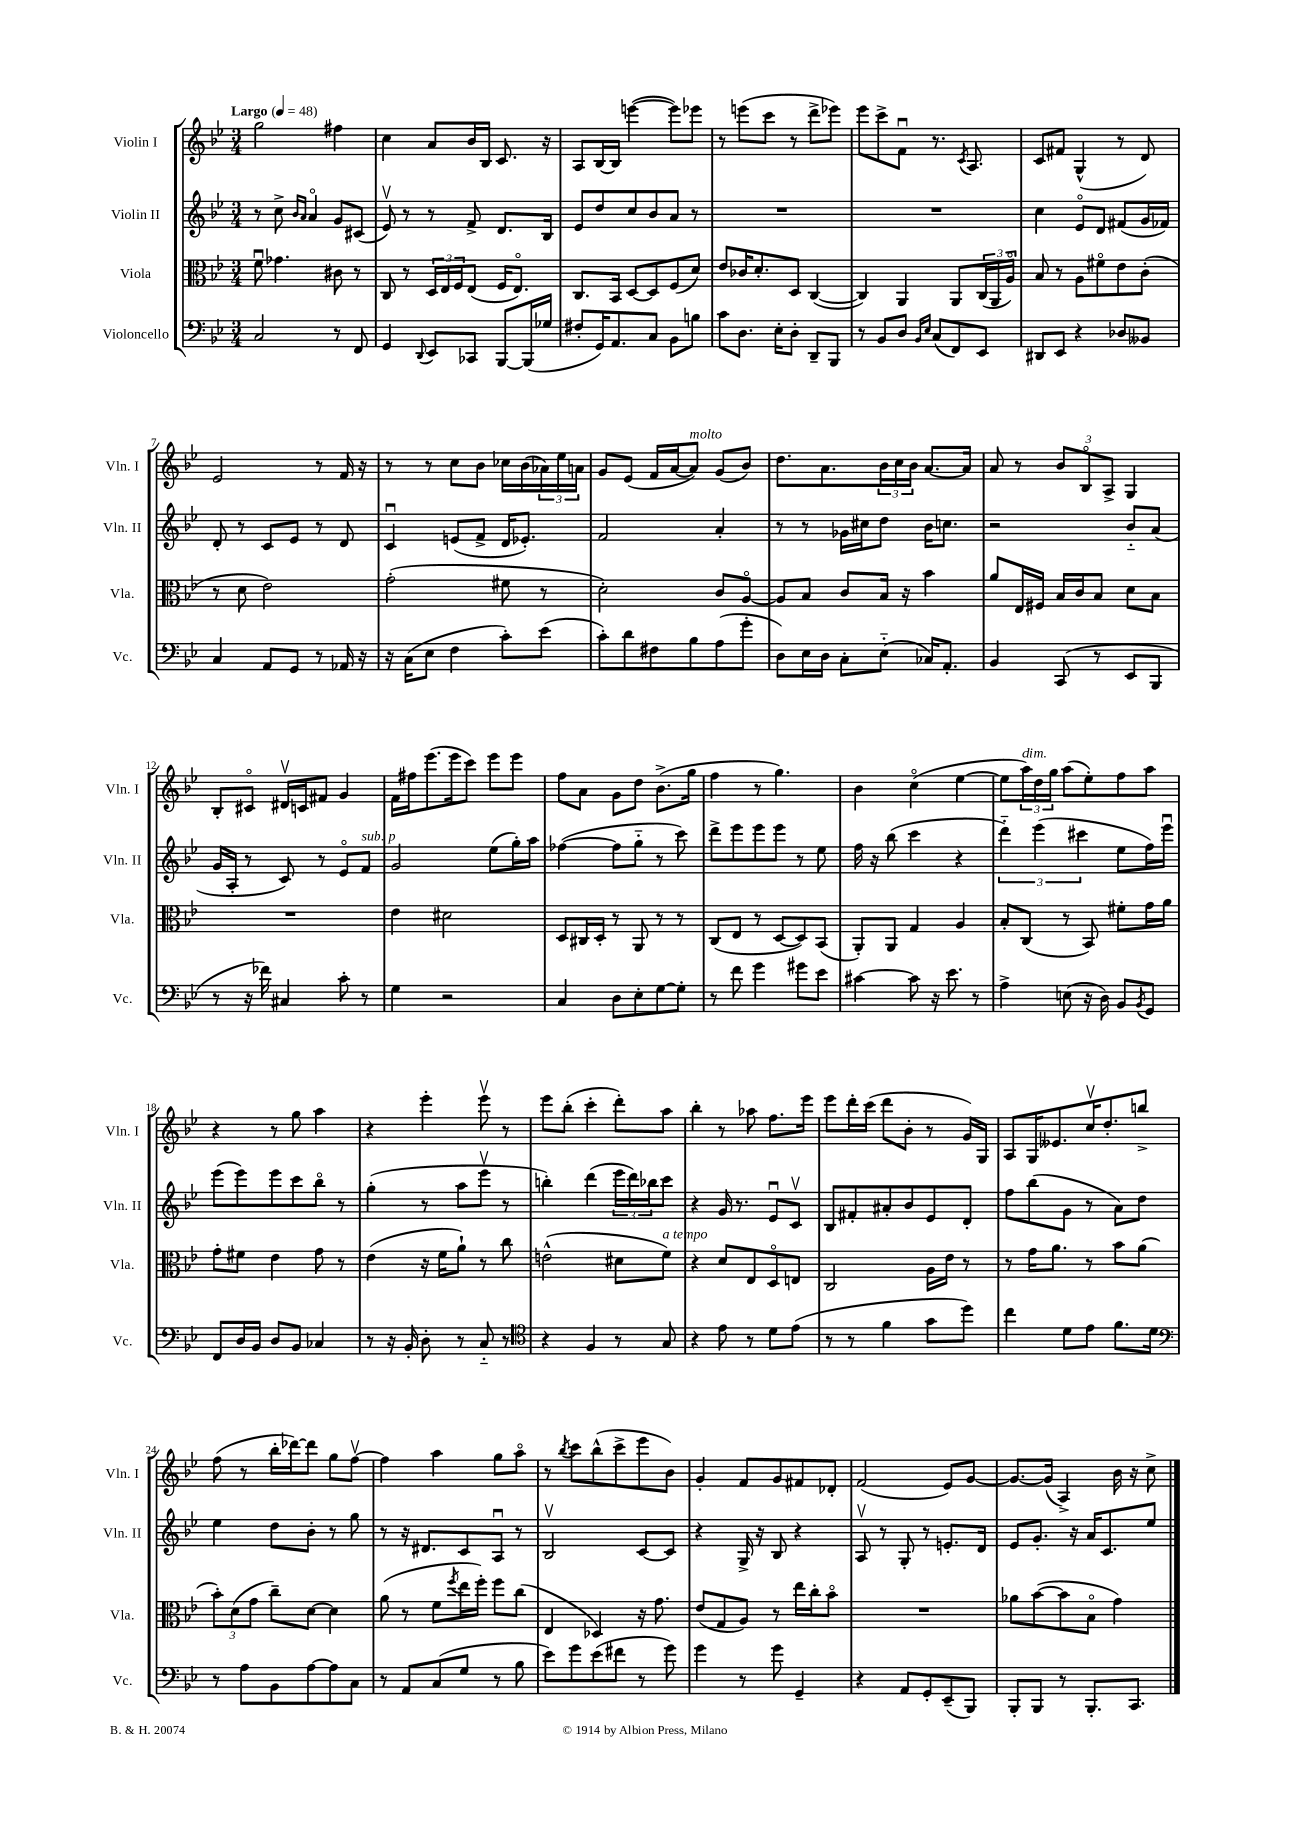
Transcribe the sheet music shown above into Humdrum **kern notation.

**kern	**kern	**kern	**kern
*part4	*part3	*part2	*part1
*staff4	*staff3	*staff2	*staff1
*I"Violoncello	*I"Viola	*I"Violin II	*I"Violin I
*I'Vc.	*I'Vla.	*I'Vln. II	*I'Vln. I
*clefF4	*clefC3	*clefG2	*clefG2
*k[b-e-]	*k[b-e-]	*k[b-e-]	*k[b-e-]
*M3/4	*M3/4	*M3/4	*M3/4
*MM48	*MM48	*MM48	*MM48
=1	=1	=1	=1
!	!	!	!LO:TX:a:B:t=Largo
2C/	8fu\	8r	2gg\
.	4.g-X\	8cc^\	.
.	.	16qqb-/LL	.
.	.	16qqa/JJ	.
.	.	4a/	.
8r	8c#X\	8g/L	4ff#X\
8FF/	8r	(8c#X/J	.
=2	=2	=2	=2
4GG/	8C/	8e-v/)	4cc\
.	8r	8r	.
8qqDD/	.	.	.
8EE-/L	24D/LL	8r	8a/L
.	24E-/	.	.
.	24F/J	.	.
8CC-X/J	(8E-/J	8f^/	16b-/L
.	.	.	16B-/JJ
[8BBB-/L	16F/KL	8.d/L	8.c/
.	8.E-/J)	.	.
(16BBB-/L]	.	.	.
16G-X/JJ	.	16B-/Jk	16r
=3	=3	=3	=3
8F#X'/L	8.C/L	8e-/L	8A/L
16GG/K)	.	8dd/	[16B-/L
8.AA/	16BB-/Jk	.	16B-/JJ]
.	[8D/L	8cc/	([4eeen\
8C/J	8D/]	8b-/	.
8BB-\L	(8F/	8a/J	8eee\L])
8Bn\J	8d/J)	8r	8eee-X\J
=4	=4	=4	=4
8c\L	8e-/L	2.r	8r
8.D\J	16c-X/K	.	(8eeen\L
.	8.d'/	.	.
.	.	.	8ccc\J
16E-'\KL	.	.	.
8D'\J	8D/J	.	8r
8DD~/L	([4C/	.	8ddd^\L
8BBB-/J	.	.	8eee-X\J)
=5	=5	=5	=5
8r	4C/])	2.r	8eee-\L
8BB-/L	.	.	8ccc^\
8D/J	4AA/	.	8fu\J
16qqBB-/LL	.	.	.
16qqE-/JJ	.	.	.
(8C/L	.	.	8.r
8FF/)	8AA/L	.	.
.	.	.	8qc/
.	.	.	8.A/
8EE-/J	(24C/L	.	.
.	24AA/	.	.
.	24A/JJ)	.	.
=6	=6	=6	=6
8DD#X/L	8B-/	4cc\	8c/L
8EE-/J	8r	.	8f#X/J
4r	8A\L	8e-/L	(4G^^/
.	8f#X\	8d/J	.
8D-X/L	8e-\	(8f#X/L	8r
8BB--X/J	(8c'\J	16g/L	8d/)
.	.	16f-X/JJ)	.
!!LO:LB:g=z
=7	=7	=7	=7
4C/	8r	8d'/	2e-/
.	8d\	8r	.
8AA/L	2e-\)	8c/L	.
8GG/J	.	8e-/J	.
8r	.	8r	8r
16AA-X/	.	8d/	16f/
16r	.	.	16r
=8	=8	=8	=8
16r	(2g'\	4cu/	8r
(16C\KL	.	.	.
8E-\J	.	.	8r
4F\	.	(8en/L	8cc\L
.	.	8f^/J	8b-\J
8c'\L)	8f#X\	16d/KL	16cc-X\LL
.	.	8.e-X'/J)	(16b-\
(8e-\J	8r	.	24a-X\)
.	.	.	24ee-\
.	.	.	24an\JJ
=9	=9	=9	=9
8c'\L)	2d'\)	2f/	8g/L
8d\	.	.	(8e-/J
8F#X\	.	.	16f/LL
.	.	.	[16a/J
!	!	!	!LO:TX:a:i:t=molto
8B-\	.	.	8a/J])
(8A\	8c/L	4a'/	(8g/L
8g'\J	[8A/J	.	8b-/J)
=10	=10	=10	=10
8D\L)	8A/L]	8r	8.dd\L
16E-\L	8B-/J	8r	.
16D\JJ	.	.	8.a\
8C'\L	8c/L	16g-X\LL	.
.	.	16cc#X\J	.
(8E-\J	16B-/Jk	8dd\J	24b-\L
.	.	.	24cc\
.	16r	.	.
.	.	.	24b-\JJ
16C-X/KL)	4b-\	16b-\KL	[8.a/L
8.AA'/J	.	8.ccn\J	.
.	.	.	16a/Jk]
=11	=11	=11	=11
4BB-/	8a/L	2r	8a/
.	16E-/L	.	8r
.	16F#X/JJ	.	.
(8CC/	16B-/LL	.	12b-/L
.	16c/J	.	.
.	.	.	12B-/
8r	8B-/J	.	.
.	.	.	12A^/J
8EE-/L	8d\L	8b-/L	4G/
8BBB-/J	8B-\J	(8a/J	.
!!LO:LB:g=z
=12	=12	=12	=12
8r	2.r	16g/LL	8B-'/L
.	.	16A'/JJ	.
16r	.	8r	8c#X/J
16f-X\)	.	.	.
4C#X/	.	8c/)	16d#Xv/LL
.	.	.	16cn/J
.	.	8r	8f#X/J
8c'\	.	8e-/L	4g/
!	!	!LO:TX:a:i:t=sub. p	!
8r	.	8f/J	.
=13	=13	=13	=13
4G\	4e-\	2g/	16f\LL
.	.	.	16ff#X\J
.	.	.	(8.eee-\
2r	2d#X\	.	.
.	.	.	16eee-\k
.	.	.	8ccc\J)
.	.	(8ee-\L	8eee-\L
.	.	16gg'\L)	8eee-\J
.	.	16aa\JJ	.
=14	=14	=14	=14
4C/	8D/L	([4ff-X\	8ff\L
.	16C#X/L	.	8a\J
.	16D'/JJ	.	.
8D\L	8r	8ff-\L]	8g\L
8E-'\	8AA/	8gg\J	8dd\J
[8G\	8r	8r	(8.b-^\L
8G'\J]	8r	8ccc\)	.
.	.	.	16gg\Jk
=15	=15	=15	=15
8r	(8C/L	8ddd^\L	4ff\
8f\	8E-/J	8eee-\	.
4g\	8r	8eee-\	8r
.	[8D/L	8eee-\J	4.gg\)
8g#X\L	8D/])	8r	.
8e-\J	(8BB-/J	8ee-\	.
=16	=16	=16	=16
[4c#X\	8AA'/L)	16ff\	4b-\
.	.	16r	.
.	8AA/J	(8bb-\	.
8c#\]	4G/	4ccc\	(4cc\
16r	.	.	.
8.e-\	.	.	.
.	4A/	4r	[4ee-\
8r	.	.	.
=17	=17	=17	=17
4A^\	8B-'/L	6ddd\)	8ee-\L]
!	!	!	!LO:TX:a:i:t=dim.
.	(8C/J	.	24aa\L)
.	.	(6eee-\	24dd\
.	.	.	24gg\JJ
(8En\	8r	.	(8aa\L
.	.	6ccc#X\	.
16r	8BB-/)	.	8ee-'\)
16D\)	.	.	.
8BB-/L	8f#X'\L	8ee-\L	8ff\
8qBB-/	.	.	.
8GG/J	16g\L	16ff\L)	8aa\J
.	16a\JJ	16eee-u\JJ	.
!!LO:LB:g=z
=18	=18	=18	=18
8FF/L	8g'\L	(8eee-\L	4r
16D/L	8f#X\J	8eee-\)	.
16BB-/JJ	.	.	.
8D/L	4e-\	8eee-\	8r
8BB-/J	.	8ccc\	8gg\
4C-X/	8g\	8bb-\J	4aa\
.	8r	8r	.
=19	=19	=19	=19
8r	(4e-\	(4gg'\	4r
16r	.	.	.
16BB-'/	.	.	.
8D'\	16r	8r	4eee-'\
.	16f\KL	.	.
8r	8a`\J)	8aa\L	.
8C/	8r	8eee-v\J	8eee-v\
8r	8cc\	8r	8r
=20	=20	=20	=20
*clefC4	*	*	*
4r	(2en^^\	4bbn'\)	8eee-\L
.	.	.	(8bb-'\J
4F/	.	(4ddd\	4ccc'\
8r	8d#X\L	24eee-\LL	8ddd'\L)
.	.	24ddd\)	.
.	.	24bb-X\J	.
!	!LO:TX:a:i:t=a tempo	!	!
8G/	8f\J)	8ccc\J	8aa\J
=21	=21	=21	=21
4r	4r	4r	4bb-'\
8e-\	8d/L	16g/	8r
.	.	8.r	.
8r	8E-/	.	8aa-X\
8d\L	8D/	8e-u/L	8.ff\L
(8e-\J	8En/J	8cv/J	.
.	.	.	16eee-\Jk
=22	=22	=22	=22
8r	2C/	8B-/L	8eee-\L
8r	.	8f#X'/	16ddd'\L
.	.	.	(16ccc\JJ
4f\	.	8a#X'/	8ddd\L
.	.	8b-/	8b-'\J
8g\L	16A\LL	8e-/	8r
.	16e-\JJ	.	.
8dd\J)	8r	8d'/J	16g/LL)
.	.	.	16G/JJ
=23	=23	=23	=23
4cc\	8r	8ff\L	8A/L
.	16g\KL	(8bb-\	16G/K
.	8.a\J	.	8.e--X/
8d\L	.	8g\J	.
8e-\J	8r	8r	16ccv/K
.	.	.	8.dd'/
8.f\L	8b-\L	8a\L)	.
.	(8a\J	8dd\J	8bbn^/J
16d\Jk	.	.	.
!!LO:LB:g=z
=24	=24	=24	=24
*clefF4	*	*	*
8r	12b-'\L)	4ee-\	(8ff\
.	(12d\	.	.
8A\L	.	.	8r
.	12g\J	.	.
8BB-\	8cc~\L)	8dd\L	16bb-'\LL
.	.	.	[16ddd-X\J)
[8A\	[8d\J	8b-'\J	8ddd-\J]
8A\]	4d\]	8r	8gg\L
8C\J	.	8gg\	[8ffv\J
=25	=25	=25	=25
8r	(8a\	8r	4ff\]
8AA/L	8r	16r	.
.	.	8.d#X/L	.
(8C/	8f\L	.	4aa\
.	8qff/	.	.
8G/J	16ee-\L	8c/	.
.	16ff'\JJ)	.	.
8r	8ff\L	8Au/J	8gg\L
8B-\	(8cc\J	8r	8aa\J
=26	=26	=26	=26
8e-\L)	4E-/	2B-v/	8r
.	.	.	8qbb-/
8g\	.	.	8ccc\L
(8e-\	4D-X/)	.	(8bb-^^\
8f#X\J	.	.	8ccc^\
8r	16r	[8c/L	8eee-\
.	8.g\	.	.
8g\)	.	8c/J]	8b-\J)
=27	=27	=27	=27
4g\	(8e-/L	4r	4g'/
.	8G/	.	.
8r	8A/J)	16G^/	8f/L
.	.	16r	.
8g\	8r	8B-/	8g/
4GG~/	16ee-\LL	4r	8f#X/
.	16cc'\J	.	.
.	8b-\J	.	8d-X'/J
=28	=28	=28	=28
4r	2.r	8Av/	(2f/
.	.	8r	.
8AA/L	.	8G'/	.
8GG'/	.	8r	.
(8EE-~/	.	8.en'/L	8e-/L)
8BBB-/J)	.	.	[8g/J
.	.	16d/Jk	.
=29	=29	=29	=29
8BBB-'/L	8a-X\L	8e-/L	8.g/L_
8BBB-/J	([8b-\	8.g'/J	.
.	.	.	(16g/Jk]
8r	8b-\]	.	4A^/)
.	.	16r	.
8.BBB-'/L	8B-\J	16a/KL	.
.	.	8.c/	.
.	4g\)	.	16b-\
8.CC/J	.	.	16r
.	.	8ee-/J	8cc^\
==	==	==	==
*-	*-	*-	*-
